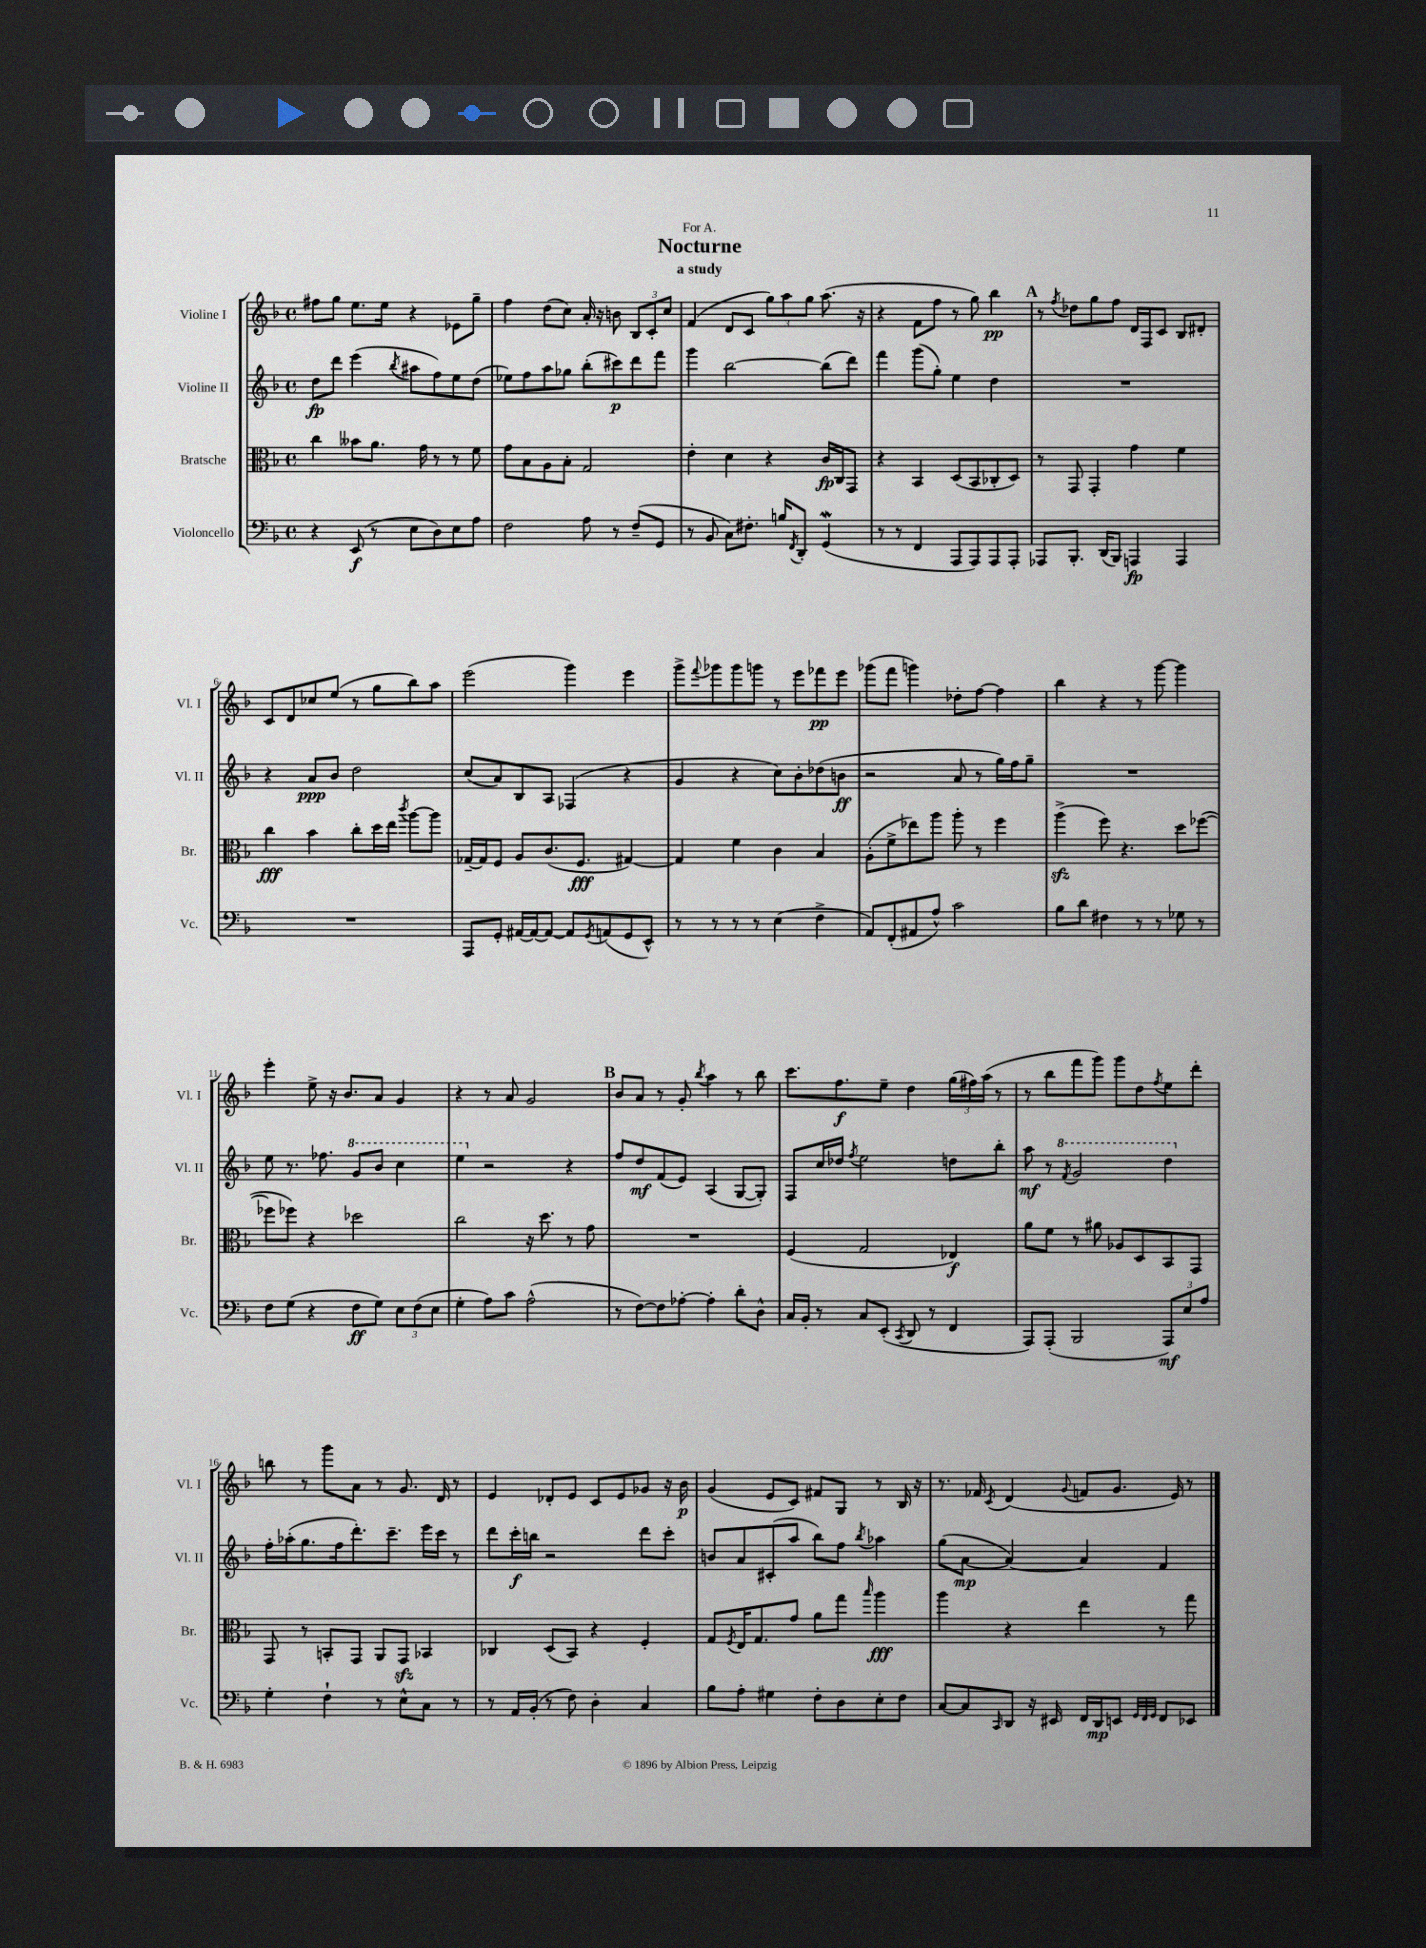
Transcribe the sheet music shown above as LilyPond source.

\header { title = "Nocturne" subtitle = "a study" dedication = "For A." }
<<
\new StaffGroup <<
\new Staff = "s0" \with { instrumentName = "Violine I" shortInstrumentName = "Vl. I" } {
    \clef treble \key f \major \defaultTimeSignature \time 4/4
    fis''8 g''8 e''8. e''16 r4 ees'8 g''8-- |
    f''4 d''8( c''8) a'16-. r16 b'8 \tuplet 3/2 { bes8 c'8-. c''8 } |
    f'4( d'8 c'8 \tuplet 3/2 { g''8) a''8 g''8 } a''8.( r16 |
    r4 f'8 f''8 r8 g''8) bes''4\pp |
    \mark \markup { \bold "A" } r8 \acciaccatura { f''8 } des''8 g''8 f''8 d'16 f16 c'8 bes8 dis'8-. |
    c'8 d'8 ces''8 e''8( r8 g''8 bes''8) a''8 |
    e'''2( g'''4) e'''4 |
    g'''8-> \appoggiatura { f'''8 } ges'''8 ges'''8 g'''8 r8 e'''8 fes'''8\pp e'''8 |
    ges'''8( f'''8 g'''4) des''8-. f''8~ f''4 |
    bes''4 r4 r8 g'''8~ g'''4 |
    e'''4-. e''8-> r16 bes'8. a'8 g'4 |
    r4 r8 a'8 g'2 |
    \mark \markup { \bold "B" } bes'8 a'8 r8 g'8-. \acciaccatura { bes''8 } a''4 r8 bes''8 |
    c'''8. f''8.\f e''8-- d''4 \tuplet 3/2 { g''16( fis''16) a''16( } r8 |
    r8 bes''8 f'''8 g'''8) g'''8 d''8 \acciaccatura { f''8 } e''8 d'''8-. |
    b''8 r8 g'''8 a'8 r8 g'8. d'16 r8 |
    e'4 des'8-. e'8 c'8 e'8 ges'8 r16 bes'16\p |
    g'4( e'8 c'8) fis'8 g8 r8 bes16 r16 |
    r8. fes'16 \acciaccatura { c'8 } d'4( \appoggiatura { g'8 } f'8 g'8. e'16) r8 \bar "|." |
}
\new Staff = "s1" \with { instrumentName = "Violine II" shortInstrumentName = "Vl. II" } {
    \clef treble \key f \major \defaultTimeSignature \time 4/4
    d''8\fp d'''8 e'''4( \acciaccatura { bes''8 } ais''8 f''8) e''8 d''8( |
    ees''8) f''8 a''8 ges''8 bes''8-.( cis'''8\p) d'''8 f'''8 |
    g'''4 bes''2~ bes''8( d'''8) |
    f'''4 g'''8( g''8-.) e''4 d''4 |
    \mark \markup { \bold "A" } R1 |
    r4 a'8\ppp bes'8 d''2 |
    c''8( a'8) bes8 a8 fes4( r4 |
    g'4 r4 c''8) bes'8-. des''8( b'8\ff |
    r2 a'8 r8 g''16) f''16 g''8-- |
    R1 |
    e''8 r8. fes''8. \ottava #1 g''8 bes''8 c'''4 |
    e'''4 \ottava #0 r2 r4 |
    \mark \markup { \bold "B" } f''8 d''8\mf f'8( e'8) a4( g8~ g8-.) |
    f8 c''16 des''16 \acciaccatura { f''8 } e''2 d''8 bes''8-. |
    a''8\mf r8 \ottava #1 \acciaccatura { f''8 } g''2 d'''4 \ottava #0 |
    f''16-. aes''16-.( g''8. f''16 d'''8.-.) c'''8.-- e'''16 c'''16 r8 |
    d'''8 c'''16-.\f b''16 r2 d'''8 c'''8-. |
    b'8 a'8 cis'8-.( a''8 bes''8) f''8 \acciaccatura { bes''8 } aes''4 |
    g''8( a'8~\mp a'4~) a'4 f'4 \bar "|." |
}
\new Staff = "s2" \with { instrumentName = "Bratsche" shortInstrumentName = "Br." } {
    \clef alto \key f \major \defaultTimeSignature \time 4/4
    c''4 beses'8 a'8. g'16 r8 r8 f'8 |
    g'8 bes8 a8 bes8-. g2 |
    e'4-. d'4 r4 c'16\fp c16 g,8 |
    r4 bes,4 d8( bes,8 ces8-. d8) |
    \mark \markup { \bold "A" } r8 g,8 g,4-. g'4 f'4 |
    c''4\fff bes'4 c''8-. d''16 e''16 \acciaccatura { c'''8 } a''8~ a''8 |
    ges16~-- ges16 f8 a8 c'8.( f8.\fff gis4~) |
    gis4 f'4 c'4 bes4 |
    a8-.( f'8-> ees''8) a''8 a''8-. r8 f''4 |
    a''4->\sfz( f''8) r4. d''8 fes''8~( |
    fes''8 fes''8) r4 des''2 |
    c''2 r16 d''8. r8 g'8 |
    \mark \markup { \bold "B" } R1 |
    f4( g2 ees4\f) |
    a'8 f'8 r8 ais'8 aes8 d8 bes,8 g,8 |
    g,8 r8 b,8-. g,8 a,8 g,8\sfz bes,4 |
    ces4 d8( bes,8) r4 f4-. |
    g8 \acciaccatura { f8 } e16 g8. g'8 a'8 g''8 \grace { bes''16 } a''4\fff |
    a''4 r4 e''4 r8 g''8 \bar "|." |
}
\new Staff = "s3" \with { instrumentName = "Violoncello" shortInstrumentName = "Vc." } {
    \clef bass \key f \major \defaultTimeSignature \time 4/4
    r4 e,8\f( r8 e8 d8) e8 a8 |
    f2 a8 r8 f8--( g,8 |
    r8 bes,8 c8) fis8.-. b16 \acciaccatura { f,8 } d,8-. g,4\mordent( |
    r8 r8 f,4 a,,8 a,,8) a,,8 a,,8-. |
    \mark \markup { \bold "A" } aes,,8 bes,,8.-. d,16( bes,,8) a,,4\fp a,,4 |
    R1 |
    a,,8 g,8-. ais,16~ ais,16~ ais,8~ ais,8 \acciaccatura { g,8 } a,8( g,8 e,8-^) |
    r8 r8 r8 r8 e4( f4-> |
    a,8) f,8-.( ais,8 a8-^) c'2 |
    bes8 d'8 fis4 r8 r8 ges8 r8 |
    f8 g8( r4 f8\ff g8) \tuplet 3/2 { e8 f8( e8 } |
    g4-. a8) c'8 a2-^( |
    \mark \markup { \bold "B" } r8 f8~) f8 aes8~-. aes4-. d'8-. d8-^ |
    c16 bes,16-. r8 c8 e,8-.( \acciaccatura { c,8 } d,8 r8 f,4 |
    a,,8) a,,8-.( bes,,2 \tuplet 3/2 { a,,8\mf) e8 a8 } |
    g4-. f4-! r8 e8-^ c8 r8 |
    r8 a,16 bes,16-.( r8 f8) d4-. c4 |
    bes8 a8-. gis4 f8-. d8 e8-. f8 |
    c8~ c8 \grace { c,16 } d,8 r16 eis,16 f,16 d,16\mp e,8 \grace { g,32 f,32 g,32 } f,8 ees,8 \bar "|." |
}
>>
>>
